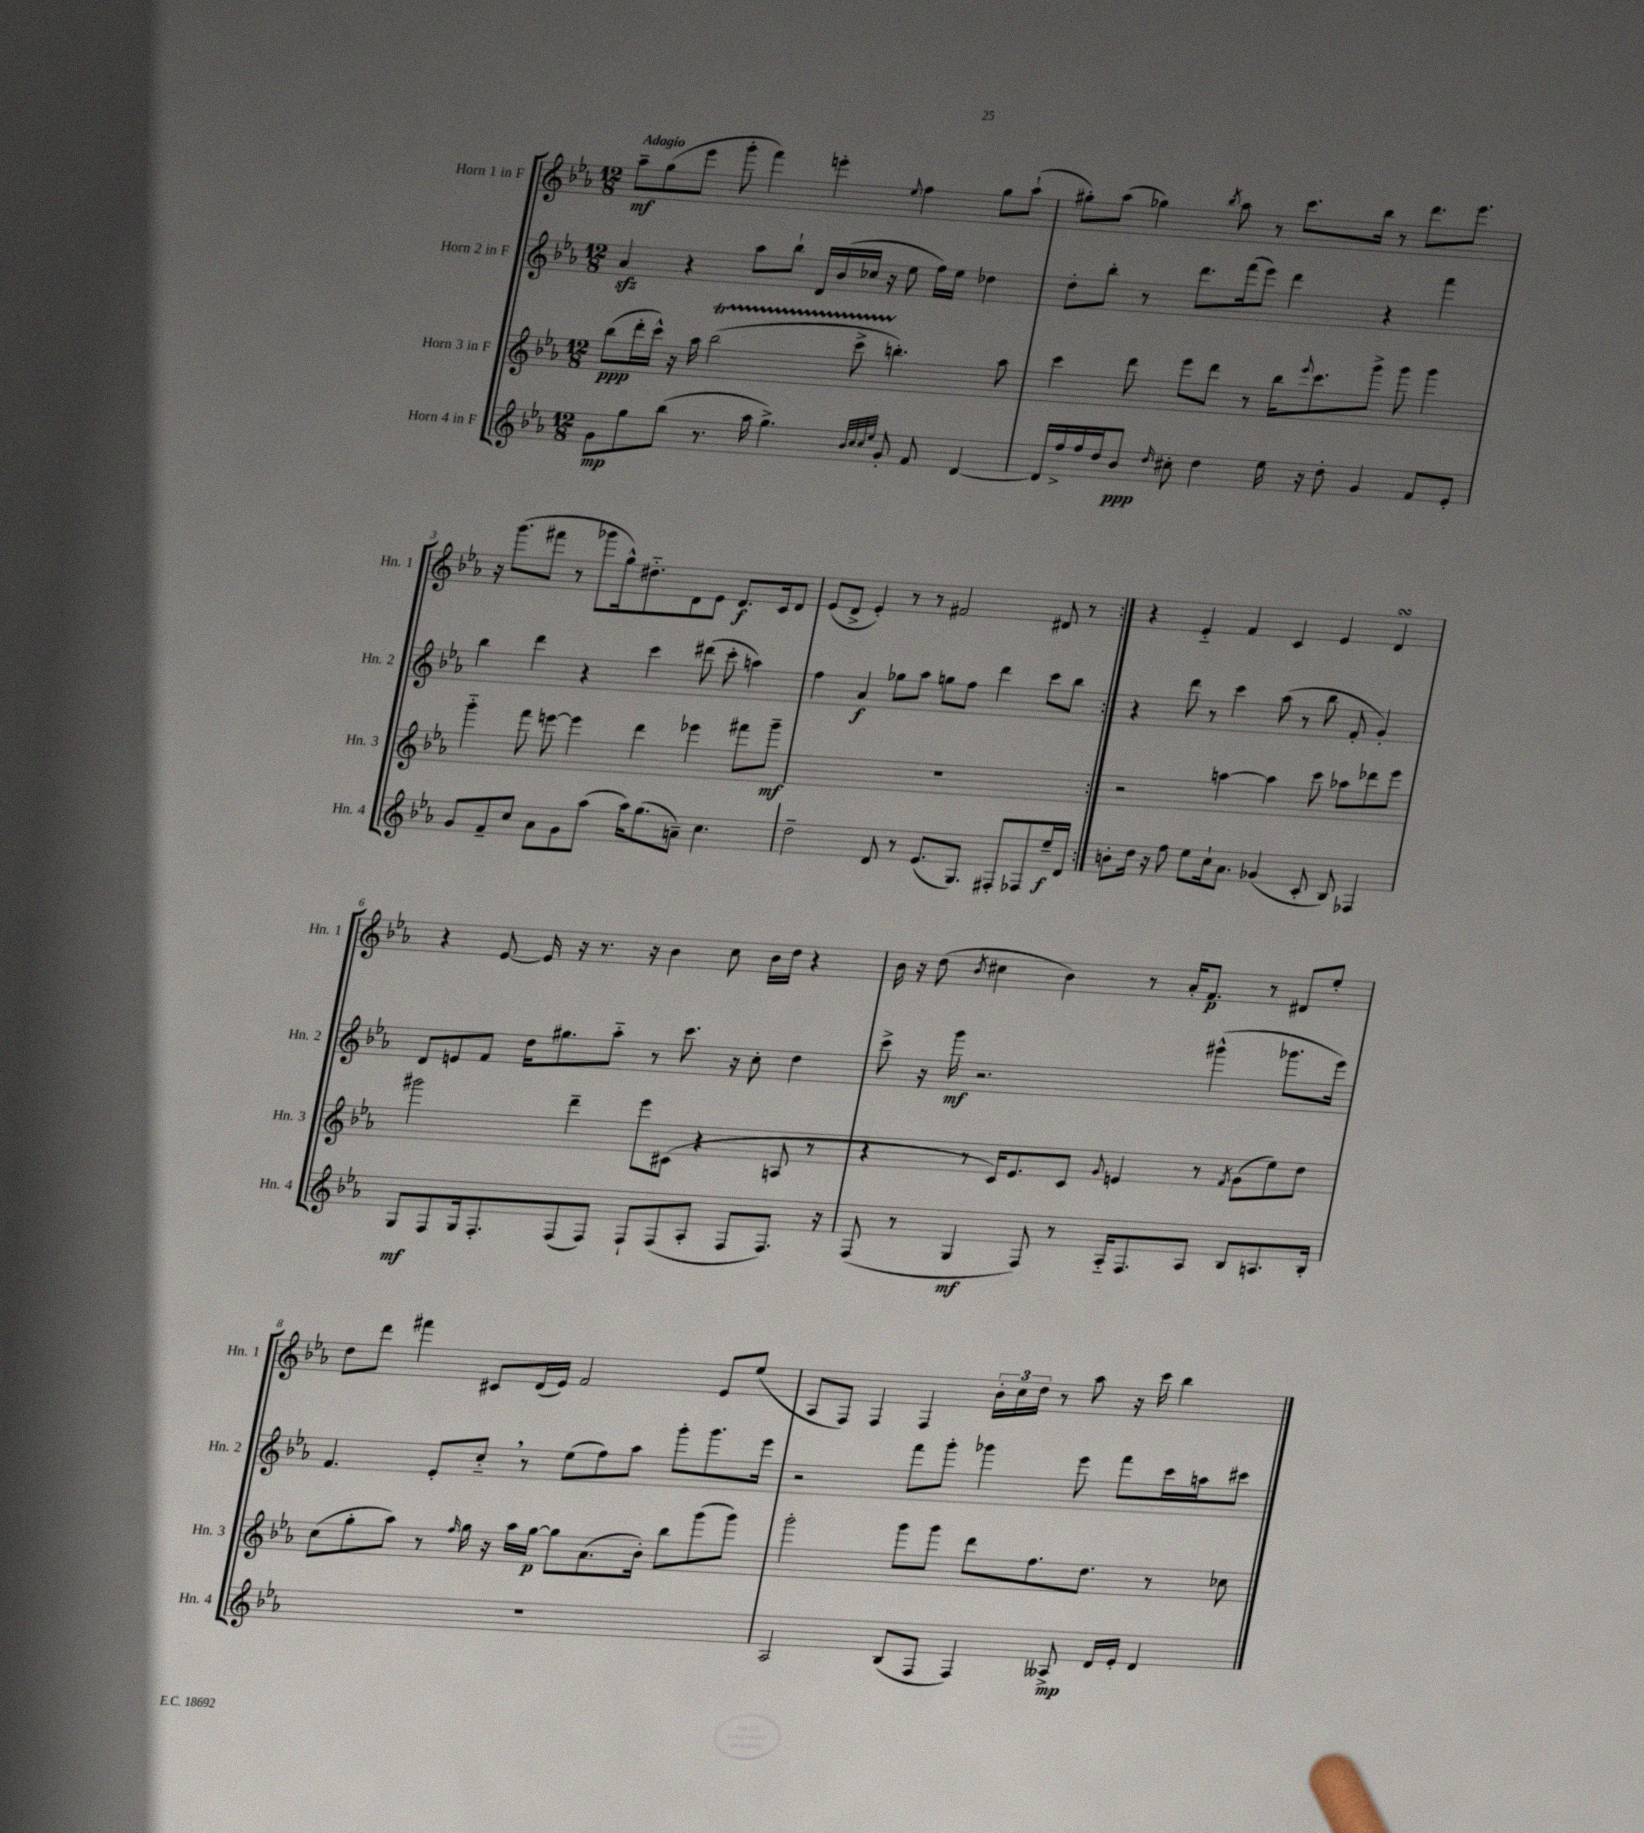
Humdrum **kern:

**kern	**dynam	**kern	**dynam	**kern	**dynam	**kern	**dynam
*part4	*part4	*part3	*part3	*part2	*part2	*part1	*part1
*staff4	*staff4	*staff3	*staff3	*staff2	*staff2	*staff1	*staff1
*I"Horn 4 in F	*	*I"Horn 3 in F	*	*I"Horn 2 in F	*	*I"Horn 1 in F	*
*I'Hn. 4	*	*I'Hn. 3	*	*I'Hn. 2	*	*I'Hn. 1	*
*clefG2	*	*clefG2	*	*clefG2	*	*clefG2	*
*k[b-e-a-]	*	*k[b-e-a-]	*	*k[b-e-a-]	*	*k[b-e-a-]	*
*M12/8	*	*M12/8	*	*M12/8	*	*M12/8	*
=1	=1	=1	=1	=1	=1	=1	=1
!	!	!	!	!	!	!LO:TX:a:B:t=Adagio	!
8g\L	mp	(8bb-\L	ppp	4a-zz/	.	8aa-~\L	mf
8gg\	.	16ddd'\L	.	.	.	(8gg\	.
.	.	16ccc^^\JJ)	.	.	.	.	.
(8bb-\J	.	16r	.	4r	.	8eee-\J	.
.	.	16aa-\	.	.	.	.	.
8.r	.	(2bb-T\	.	.	.	8ggg'\	.
.	.	.	.	8aa-\L	.	4fff\)	.
16aa-\	.	.	.	.	.	.	.
4.gg^\)	.	.	.	8bb-`\J	.	.	.
.	.	.	.	16d/LL	.	4eeen'\	.
.	.	.	.	(16b-/	.	.	.
.	.	8cccTTT^\	.	16cc-X/JJ	.	.	.
.	.	.	.	16r	.	.	.
32qqb-/LLL	.	.	.	.	.	.	.
32qqcc/	.	.	.	.	.	.	.
32qqcc/	.	.	.	.	.	.	.
32qqee-/JJJ	.	.	.	.	.	8qqee-/	.
8g'/	.	4.bbn'\)	.	8ee-\	.	4ff\	.
8f/	.	.	.	16ff\LL)	.	.	.
.	.	.	.	16ee-\JJ	.	.	.
[4d/	.	.	.	4dd-X\	.	8gg\L	.
.	.	8aa-\	.	.	.	(8aa-`\J	.
=2	=2	=2	=2	=2	=2	=2	=2
16d/LL]	.	4ccc\	.	8dd'\L	.	8gg#X'\L)	.
16ff^/	.	.	.	.	.	.	.
16ff/	.	.	.	8bb-'\J	.	(8aa-\J	.
16dd/J	.	.	.	.	.	.	.
8b-/J	ppp	8ddd\	.	8r	.	4gg-X\)	.
16qqdd/	.	.	.	.	.	.	.
8cc#X'\	.	8eee-\L	.	8.ddd\L	.	.	.
.	.	.	.	.	.	8qbb-/	.
4dd\	.	8ddd\J	.	.	.	8aa-\	.
.	.	.	.	(16fff\k	.	.	.
.	.	8r	.	8eee-\J)	.	8r	.
16ee-\	.	16bb-\KL	.	4ddd\	.	8.ccc\L	.
.	.	8qqeee-/	.	.	.	.	.
16r	.	8.ccc\	.	.	.	.	.
8dd'\	.	.	.	.	.	.	.
.	.	.	.	.	.	16bb-\Jk	.
4g/	.	8ggg^\J	.	4r	.	8r	.
.	.	8ggg\	.	.	.	8.ddd\L	.
8f/L	.	4ggg\	.	4fff\	.	.	.
.	.	.	.	.	.	8.eee-\J	.
8e-'/J	.	.	.	.	.	.	.
!!LO:LB:g=z
=3	=3	=3	=3	=3	=3	=3	=3
8g/L	.	4ggg\	.	4bb-\	.	16r	.
.	.	.	.	.	.	(8.ggg\L	.
8f~/	.	.	.	.	.	.	.
8cc/J	.	8fff\	.	4ddd\	.	8fff#X\J	.
8a-\L	.	[8eeen\	.	.	.	8r	.
8g\	.	4eee\]	.	4r	.	8ggg-X\L	.
(8aa-\J	.	.	.	.	.	16gg^^\k)	.
.	.	.	.	.	.	8.dd#X\	.
16aa-\KL)	.	4ddd\	.	4ccc\	.	.	.
(8.gg\	.	.	.	.	.	.	.
.	.	.	.	.	.	8d\	.
8an~\J)	.	4eee-X\	.	(8ddd#X\	.	8e-\J	.
4.cc\	.	.	.	8ccc'\	.	8.d/L	f
.	.	8fff#X\L	.	4aan\)	.	.	.
.	.	.	.	.	.	16c/k	.
.	.	8ggg~\J	mf	.	.	8d/J	.
=4	=4	=4	=4	=4	=4	=4	=4
2dd~\	.	1.r	.	4ff\	.	(8e-/L	.
.	.	.	.	.	.	8d^/J	.
.	.	.	.	4a-/	f	4e-'/)	.
8d/	.	.	.	8gg-X\L	.	8r	.
8r	.	.	.	8aa-\J	.	8r	.
(8.e-/L	.	.	.	8ggn\L	.	2f#X/	.
.	.	.	.	8ff\J	.	.	.
8.G/J)	.	.	.	.	.	.	.
.	.	.	.	4ddd\	.	.	.
8F#X'/L	.	.	.	.	.	.	.
8F-X/	.	.	.	8ccc\L	.	8d#X/	.
16ee-~/L	f	.	.	8bb-\J	.	8r	.
16d/JJ	.	.	.	.	.	.	.
=5:|!	=5:|!	=5:|!	=5:|!	=5:|!	=5:|!	=5:|!	=5:|!
8bn'\L	.	2r	.	4r	.	4r	.
16dd\Jk	.	.	.	.	.	.	.
16r	.	.	.	.	.	.	.
8ff\	.	.	.	8ddd\	.	4e-/	.
8ee-\L	.	.	.	8r	.	.	.
16cc`\k	.	[4aan\	.	4ccc\	.	4f/	.
8.a-\J	.	.	.	.	.	.	.
(4g-X/	.	4aa\]	.	(8aa-\	.	4c/	.
.	.	.	.	8r	.	.	.
8c'/	.	8ccc\	.	8bb-\	.	4e-/	.
8B-/)	.	8aa-X\L	.	8f'/	.	.	.
4F-X/	.	8ddd-X\	.	4g'/)	.	4dsSsS/	.
.	.	8eee-\J	.	.	.	.	.
!!LO:LB:g=z
=6	=6	=6	=6	=6	=6	=6	=6
8G/L	mf	2ggg#X\	.	8d/L	.	4r	.
8F/	.	.	.	8en/	.	.	.
16G/k	.	.	.	8f/J	.	[8e-/	.
8.F'/	.	.	.	.	.	.	.
.	.	.	.	16dd\KL	.	16e-/]	.
.	.	.	.	8.gg#X\	.	16r	.
(8F/	.	4ddd~\	.	.	.	8.r	.
8F/J)	.	.	.	8aa-\J	.	.	.
.	.	.	.	.	.	16r	.
8F`/L	.	8eee-\L	.	8r	.	4b-\	.
(8F/	.	(8c#X\J	.	8.ccc\	.	.	.
8A-'/J	.	4r	.	.	.	8cc\	.
.	.	.	.	16r	.	.	.
8F/L	.	.	.	8cc'\	.	16b-\LL	.
.	.	.	.	.	.	16dd\JJ	.
8.F/J)	.	8An/	.	4dd\	.	4r	.
.	.	8r	.	.	.	.	.
16r	.	.	.	.	.	.	.
=7	=7	=7	=7	=7	=7	=7	=7
(8F/	.	4r	.	8ccc^\	.	16b-\	.
.	.	.	.	.	.	16r	.
8r	.	.	.	16r	.	(8dd\	.
.	.	.	.	16ggg\	mf	.	.
.	.	.	.	.	.	8qb-/	.
4G/	mf	8r	.	2.r	.	4cc#X\	.
.	.	16c/KL)	.	.	.	.	.
.	.	8.e-/	.	.	.	.	.
8F/)	.	.	.	.	.	4b-\)	.
8r	.	8c/J	.	.	.	.	.
.	.	8qqg/	.	.	.	.	.
16A-/KL	.	4en/	.	.	.	8r	.
8.F/	.	.	.	.	.	.	.
.	.	.	.	.	.	16a-'/KL	.
.	.	.	.	.	.	8.f/J	p
8A-/J	.	8r	.	(4ggg#X^^\	.	.	.
.	.	8qf/	.	.	.	.	.
8B-/L	.	(8g\L	.	.	.	8r	.
8.An/	.	8ee-\)	.	8.ggg-X\L	.	8d#X/L	.
.	.	8dd\J	.	.	.	8ee-'/J	.
16B-'/Jk	.	.	.	16eee-\Jk)	.	.	.
!!LO:LB:g=z
=8	=8	=8	=8	=8	=8	=8	=8
1.r	.	(8cc\L	.	4.f/	.	8dd\L	.
.	.	8gg'\	.	.	.	8ddd\J	.
.	.	8aa-\J)	.	.	.	4fff#X\	.
.	.	8r	.	8e-'/L	.	.	.
.	.	16qqff/	.	.	.	.	.
.	.	16gg\	.	8cc,/J	.	8c#X/L	.
.	.	16r	.	.	.	.	.
.	.	16aa-\LL	.	8r	.	(16d/L	.
.	.	[16gg\JJ	p	.	.	16e-/JJ)	.
.	.	8gg\L]	.	(8ee-\L	.	2f/	.
.	.	(8.a-\	.	8ff\)	.	.	.
.	.	.	.	8aa-\J	.	.	.
.	.	16b-'\Jk)	.	.	.	.	.
.	.	8bb-\L	.	8ggg'\L	.	.	.
.	.	(8ggg\	.	8.ggg\	.	8e-/L	.
.	.	8ggg\J)	.	.	.	(8ee-/J	.
.	.	.	.	16eee-\Jk	.	.	.
=9	=9	=9	=9	=9	=9	=9	=9
2A-/	.	2ggg'\	.	2r	.	8A-/L	.
.	.	.	.	.	.	8F/J)	.
.	.	.	.	.	.	4F/	.
(8B-/L	.	8ggg\L	.	8fff\L	.	4F/	.
8F/J	.	8ggg\J	.	8ggg'\J	.	.	.
4F/)	.	8ddd\L	.	4ggg-X\	.	24b-'\LL	.
.	.	.	.	.	.	24cc\	.
.	.	.	.	.	.	24dd\JJ	.
.	.	8.ff\	.	.	.	8r	.
8A--X^/	mp	.	.	8eee-\	.	8aa-\	.
.	.	8.dd\J	.	.	.	.	.
16d/LL	.	.	.	8fff\L	.	16r	.
16e-'/JJ	.	.	.	.	.	16ccc\	.
4d/	.	8r	.	16ccc\L	.	4bb-\	.
.	.	.	.	16aan\J	.	.	.
.	.	8cc-X\	.	8ccc#X\J	.	.	.
==	==	==	==	==	==	==	==
*-	*-	*-	*-	*-	*-	*-	*-
